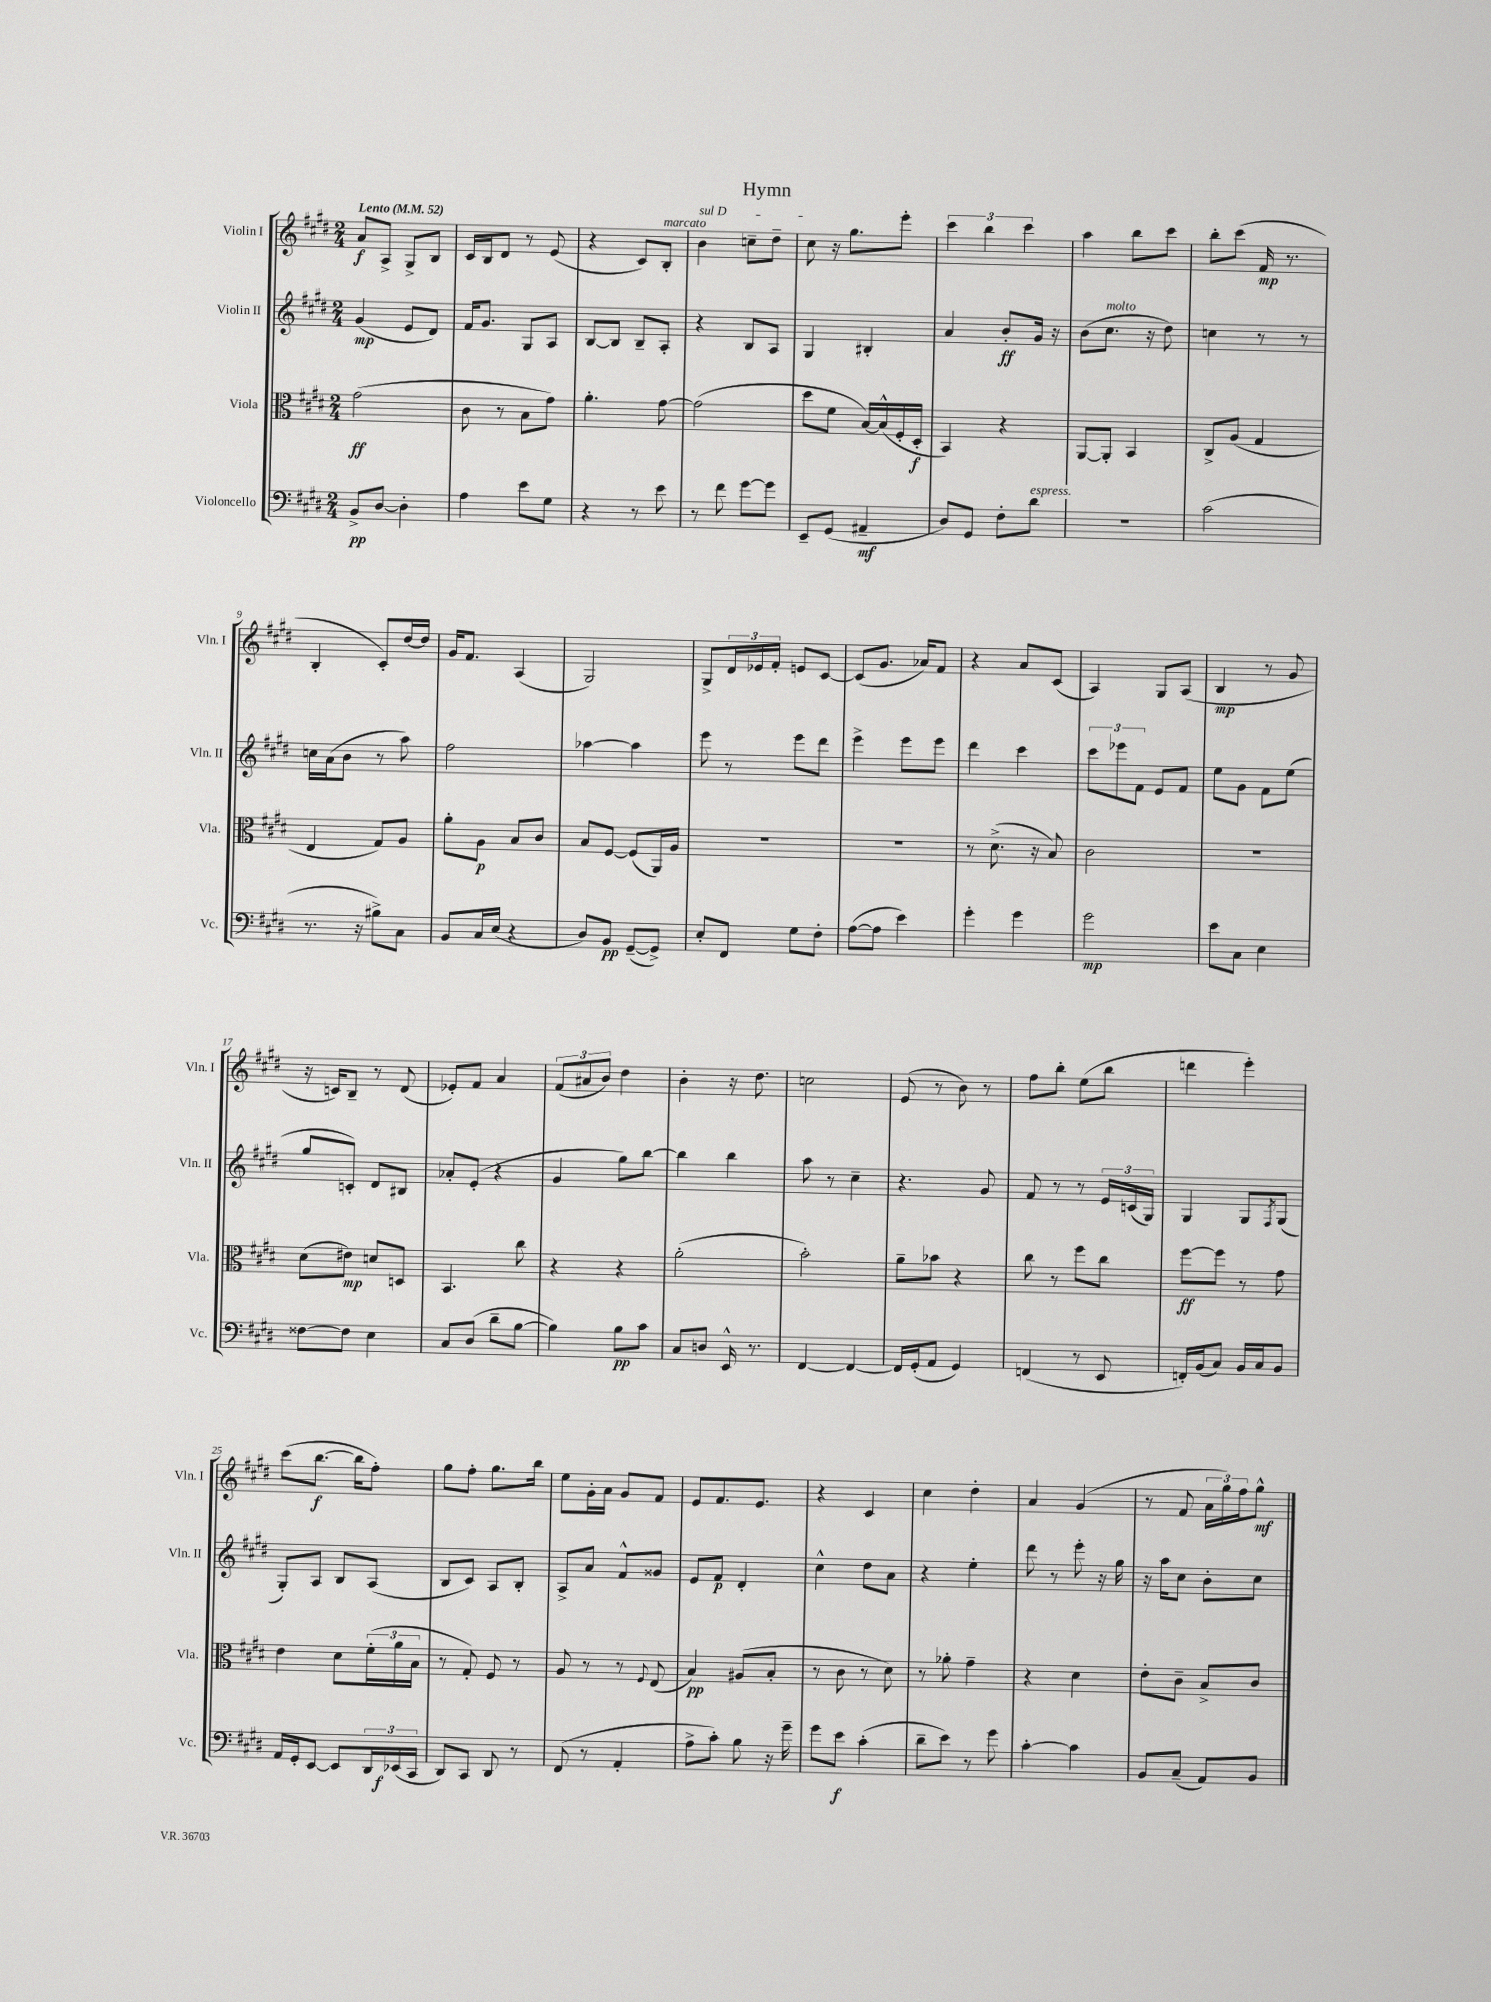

**kern	**dynam	**kern	**dynam	**kern	**dynam	**kern	**dynam
*part4	*part4	*part3	*part3	*part2	*part2	*part1	*part1
*staff4	*staff4	*staff3	*staff3	*staff2	*staff2	*staff1	*staff1
*I"Violoncello	*	*I"Viola	*	*I"Violin II	*	*I"Violin I	*
*I'Vc.	*	*I'Vla.	*	*I'Vln. II	*	*I'Vln. I	*
*clefF4	*	*clefC3	*	*clefG2	*	*clefG2	*
*k[f#c#g#d#]	*	*k[f#c#g#d#]	*	*k[f#c#g#d#]	*	*k[f#c#g#d#]	*
*M2/4	*	*M2/4	*	*M2/4	*	*M2/4	*
*MM52	*	*MM52	*	*MM52	*	*MM52	*
=1	=1	=1	=1	=1	=1	=1	=1
!	!	!	!	!	!	!LO:TX:a:B:t=Lento	!
8BB^/L	pp	(2g#\	ff	(4g#/	mp	8a/L	f
[8D#/J	.	.	.	.	.	8A^/J	.
4D#'\]	.	.	.	8e/L	.	8G#^/L	.
.	.	.	.	8d#/J)	.	8B/J	.
=2	=2	=2	=2	=2	=2	=2	=2
4A\	.	8c#\	.	16f#/KL	.	16c#/LL	.
.	.	.	.	8.g#/J	.	16B/J	.
.	.	8r	.	.	.	8d#/J	.
8e\L	.	8B\L	.	8G#/L	.	8r	.
8G#\J	.	8g#\J)	.	8A/J	.	(8e/	.
=3	=3	=3	=3	=3	=3	=3	=3
4r	.	4.a'\	.	[8B/L	.	4r	.
.	.	.	.	8B/J]	.	.	.
8r	.	.	.	8B~/L	.	8c#/L)	.
!	!	!	!	!	!	!LO:TX:a:i:t=marcato	!
8e\	.	[8g#\	.	8A'/J	.	8B'/J	.
=4	=4	=4	=4	=4	=4	=4	=4
!	!	!	!	!	!	!LO:TX:a:i:t=sul D	!
8r	.	(2g#\]	.	4r	.	4b\	.
8f#\	.	.	.	.	.	.	.
[8g#\L	.	.	.	8B/L	.	8ccn~\L	.
8g#\J]	.	.	.	8A/J	.	8dd#~\J	.
=5	=5	=5	=5	=5	=5	=5	=5
8EE~/L	.	8dd#\L	.	4G#/	.	8cc#\	.
(8GG#/J	.	8f#\J	.	.	.	16r	.
.	.	.	.	.	.	8.gg#\L	.
4AA#X~/	mf	[16B/LL)	.	4B#X'/	.	.	.
.	.	(16B^^/]	.	.	.	.	.
.	.	16F#'/	.	.	.	8eee'\J	.
.	.	16D#'/JJ	f	.	.	.	.
=6	=6	=6	=6	=6	=6	=6	=6
8D#/L)	.	4BB/)	.	4a/	.	6ccc#\	.
8GG#/J	.	.	.	.	.	.	.
.	.	.	.	.	.	6bb\	.
8F#'\L	.	4r	.	8b'/L	ff	.	.
.	.	.	.	.	.	6ccc#\	.
!LO:TX:a:i:t=espress.	!	!	!	!	!	!	!
8d#\J	.	.	.	16g#/Jk	.	.	.
.	.	.	.	16r	.	.	.
=7	=7	=7	=7	=7	=7	=7	=7
2r	.	[8AA/L	.	(8b\L	.	4aa\	.
!	!	!	!	!LO:TX:a:i:t=molto	!	!	!
.	.	8AA'/J]	.	8.cc#\J	.	.	.
.	.	4BB/	.	.	.	8bb\L	.
.	.	.	.	16r	.	.	.
.	.	.	.	8dd#\)	.	8ccc#\J	.
=8	=8	=8	=8	=8	=8	=8	=8
(2c#\	.	8C#^/L	.	4ccn\	.	8bb'\L	.
.	.	(8A/J	.	.	.	(8ccc#\J	.
.	.	4G#/	.	8r	.	16f#/	mp
.	.	.	.	.	.	8.r	.
.	.	.	.	8r	.	.	.
!!LO:LB:g=z
=9	=9	=9	=9	=9	=9	=9	=9
8.r	.	4E/	.	16ccn\LL	.	4B'/	.
.	.	.	.	(16a\J	.	.	.
.	.	.	.	8b\J	.	.	.
16r	.	.	.	.	.	.	.
8B#X^\L)	.	8G#/L)	.	8r	.	8c#'/L)	.
8C#\J	.	8A/J	.	8aa\)	.	[16dd#/L	.
.	.	.	.	.	.	16dd#/JJ]	.
=10	=10	=10	=10	=10	=10	=10	=10
8BB/L	.	8a'\L	.	2ff#\	.	16g#/KL	.
.	.	.	.	.	.	8.f#/J	.
16C#/L	.	8A\J	p	.	.	.	.
(16E/JJ	.	.	.	.	.	.	.
4r	.	8B/L	.	.	.	(4A/	.
.	.	8c#/J	.	.	.	.	.
=11	=11	=11	=11	=11	=11	=11	=11
8D#/L)	.	8B/L	.	[4aa-X\	.	2G#/)	.
8BB/J	pp	[8F#/J	.	.	.	.	.
([8GG#~/L	.	(8F#/L]	.	4aa-\]	.	.	.
8GG#^/J])	.	16AA/L)	.	.	.	.	.
.	.	16A/JJ	.	.	.	.	.
=12	=12	=12	=12	=12	=12	=12	=12
8E'/L	.	2r	.	8eee\	.	8G#^/L	.
8FF#/J	.	.	.	8r	.	24d#/L	.
.	.	.	.	.	.	24e-X/	.
.	.	.	.	.	.	24f#'/JJ	.
8G#\L	.	.	.	8eee\L	.	8en/L	.
8F#'\J	.	.	.	8ddd#\J	.	[8c#/J	.
=13	=13	=13	=13	=13	=13	=13	=13
([8A\L	.	2r	.	4eee^\	.	(8c#/L]	.
8A\J]	.	.	.	.	.	8.g#/J	.
4e\)	.	.	.	8eee\L	.	.	.
.	.	.	.	.	.	16a-X/KL)	.
.	.	.	.	8eee\J	.	8f#/J	.
=14	=14	=14	=14	=14	=14	=14	=14
4g#'\	.	8r	.	4ddd#\	.	4r	.
.	.	(8.d#^\	.	.	.	.	.
4g#\	.	.	.	4ccc#\	.	8a/L	.
.	.	16r	.	.	.	.	.
.	.	8B/)	.	.	.	(8c#/J	.
=15	=15	=15	=15	=15	=15	=15	=15
2g#\	mp	2c#\	.	12ccc#\L	.	4A/)	.
.	.	.	.	12eee-X\	.	.	.
.	.	.	.	12f#\J	.	.	.
.	.	.	.	8e/L	.	8G#/L	.
.	.	.	.	8f#/J	.	(8A/J	.
=16	=16	=16	=16	=16	=16	=16	=16
8e\L	.	2r	.	8ee\L	.	4B/	mp
8C#\J	.	.	.	8g#\J	.	.	.
4E\	.	.	.	8f#\L	.	8r	.
.	.	.	.	(8ee\J	.	8g#/	.
!!LO:LB:g=z
=17	=17	=17	=17	=17	=17	=17	=17
[8F##X\L	.	(8d#\L	.	8gg#/L	.	16r	.
.	.	.	.	.	.	16cn/KL)	.
8F##\J]	.	8e#X\J)	mp	8cn'/J)	.	8B~/J	.
4E\	.	8dn/L	.	8d#/L	.	8r	.
.	.	8Dn/J	.	8B#X/J	.	(8d#/	.
=18	=18	=18	=18	=18	=18	=18	=18
8C#/L	.	4.BB/	.	8a-X'/L	.	8e-X'/L)	.
(8D#/J	.	.	.	(8e'/J	.	8f#/J	.
8d#~\L	.	.	.	4r	.	4a/	.
[8B\J	.	8cc#\	.	.	.	.	.
=19	=19	=19	=19	=19	=19	=19	=19
4B\])	.	4r	.	4g#/	.	(12f#/L	.
.	.	.	.	.	.	12a#X/	.
.	.	.	.	.	.	12b/J)	.
8B\L	pp	4r	.	8gg#\L)	.	4dd#\	.
8c#\J	.	.	.	[8bb\J	.	.	.
=20	=20	=20	=20	=20	=20	=20	=20
8C#/L	.	(2a'\	.	4bb\]	.	4b'\	.
8Dn/J	.	.	.	.	.	.	.
16EE^^/	.	.	.	4bb\	.	16r	.
8.r	.	.	.	.	.	8.dd#\	.
=21	=21	=21	=21	=21	=21	=21	=21
[4FF#/	.	2b'\)	.	8aa\	.	2ccn\	.
.	.	.	.	8r	.	.	.
4FF#/_	.	.	.	4cc#~\	.	.	.
=22	=22	=22	=22	=22	=22	=22	=22
16FF#/LL]	.	8a~\L	.	4.r	.	(8e/	.
(16GG#'/J	.	.	.	.	.	.	.
8AA/J	.	8b-X\J	.	.	.	8r	.
4GG#/)	.	4r	.	.	.	8b\)	.
.	.	.	.	8g#/	.	8r	.
=23	=23	=23	=23	=23	=23	=23	=23
(4FFn/	.	8cc#\	.	8f#/	.	8ff#\L	.
.	.	8r	.	8r	.	8bb'\J	.
8r	.	8ff#\L	.	8r	.	(8ee\L	.
8EE/	.	8cc#\J	.	24e/LL	.	8bb\J	.
.	.	.	.	(24cn/	.	.	.
.	.	.	.	24G#/JJ)	.	.	.
=24	=24	=24	=24	=24	=24	=24	=24
16FFn'/LL)	.	[8ff#\L	ff	4G#/	.	4dddn\	.
(16BB/J	.	.	.	.	.	.	.
8C#/J)	.	8ff#\J]	.	.	.	.	.
16BB/LL	.	8r	.	8G#/L	.	4eee'\)	.
16C#/J	.	.	.	.	.	.	.
.	.	.	.	8qF#/	.	.	.
8BB/J	.	8g#\	.	(8G#/J	.	.	.
!!LO:LB:g=z
=25	=25	=25	=25	=25	=25	=25	=25
16AA/LL	.	4e\	.	8G#'/L)	.	(8ccc#\L	.
16GG#'/J	.	.	.	.	.	.	.
[8EE/J	.	.	.	8A/J	.	[8.bb\J	f
8EE/L]	.	8d#\L	.	8B/L	.	.	.
.	.	.	.	.	.	16bb\KL]	.
24DD#/L	.	(24f#'\L	.	(8A/J	.	8ff#'\J)	.
(24EE-X/	f	24a\	.	.	.	.	.
24CC#/JJ	.	24B\JJ	.	.	.	.	.
=26	=26	=26	=26	=26	=26	=26	=26
8DD#/L)	.	8r	.	8B/L	.	8gg#\L	.
8CC#/J	.	8G#'/)	.	8c#/J)	.	8ff#'\J	.
8DD#/	.	8F#/	.	8A/L	.	8.gg#\L	.
8r	.	8r	.	8B'/J	.	.	.
.	.	.	.	.	.	16bb\Jk	.
=27	=27	=27	=27	=27	=27	=27	=27
(8FF#/	.	8A/	.	8A^/L	.	8ee\L	.
8r	.	8r	.	8a/J	.	16g#'\L	.
.	.	.	.	.	.	16a\JJ	.
4AA'/	.	8r	.	8f#^^/L	.	8g#/L	.
.	.	8qqF#/	.	.	.	.	.
.	.	(8E/	.	8g##X/J	.	8f#/J	.
=28	=28	=28	=28	=28	=28	=28	=28
8A^\L	.	4B/)	pp	8e/L	.	8e/L	.
8c#'\J)	.	.	.	8f#/J	p	8.f#/	.
8B\	.	(8A#X/L	.	4d#'/	.	.	.
.	.	.	.	.	.	8.e/J	.
16r	.	8B'/J	.	.	.	.	.
16g#~\	.	.	.	.	.	.	.
=29	=29	=29	=29	=29	=29	=29	=29
8g#\L	.	8r	.	4cc#^^\	.	4r	.
8e\J	f	8c#\	.	.	.	.	.
(4c#'\	.	8r	.	8dd#\L	.	4c#/	.
.	.	8d#\)	.	8a\J	.	.	.
=30	=30	=30	=30	=30	=30	=30	=30
8d#~\L	.	8r	.	4r	.	4cc#\	.
8e\J)	.	8a-X'\	.	.	.	.	.
8r	.	4g#~\	.	4ee'\	.	4dd#'\	.
8g#\	.	.	.	.	.	.	.
=31	=31	=31	=31	=31	=31	=31	=31
[4c#'\	.	4r	.	8ddd#\	.	4a/	.
.	.	.	.	8r	.	.	.
4c#\]	.	4d#\	.	8eee'\	.	(4g#/	.
.	.	.	.	16r	.	.	.
.	.	.	.	16gg#\	.	.	.
=32	=32	=32	=32	=32	=32	=32	=32
8BB/L	.	8e'\L	.	16r	.	8r	.
.	.	.	.	16aa\KL	.	.	.
(8C#~/J	.	8c#~\J	.	8cc#\J	.	8f#/	.
8AA/L)	.	8B^/L	.	8b'\L	.	24a\LL	.
.	.	.	.	.	.	24gg#\)	.
.	.	.	.	.	.	24ff#\J	.
8BB/J	.	8c#/J	.	8cc#\J	.	8gg#^^\J	mf
==	==	==	==	==	==	==	==
*-	*-	*-	*-	*-	*-	*-	*-
